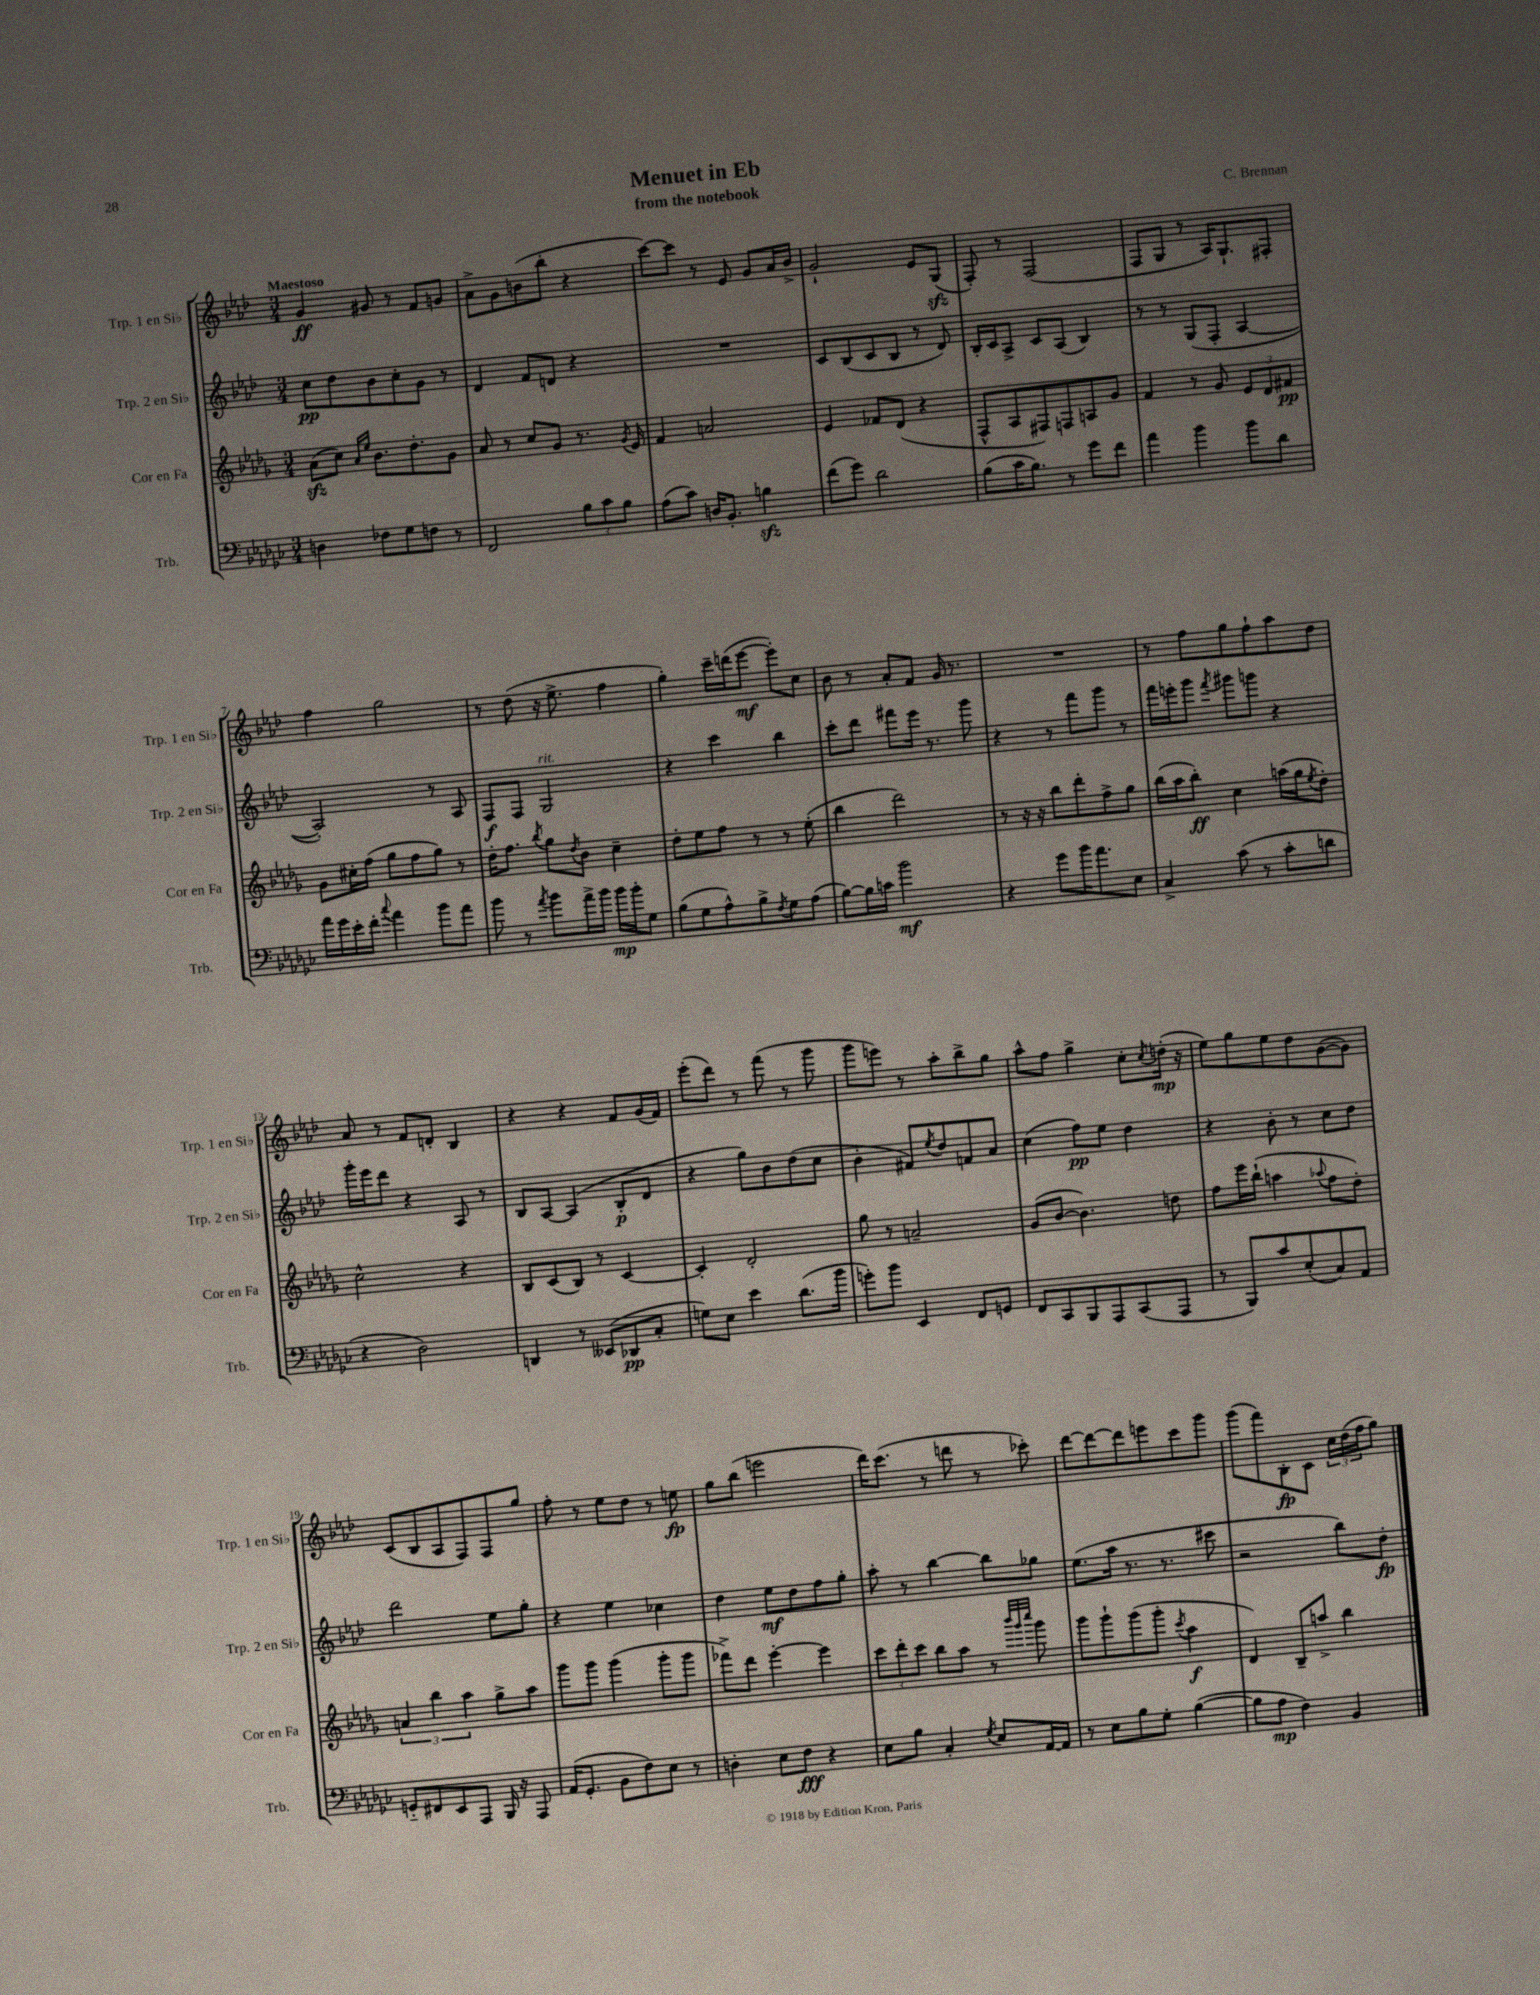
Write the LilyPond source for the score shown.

\header { title = "Menuet in Eb" composer = "C. Brennan" subtitle = "from the notebook" }
<<
\new StaffGroup <<
\new Staff = "s0" \with { instrumentName = "Trp. 1 en Sib" shortInstrumentName = "Trp. 1 en Sib" } {
    \clef treble \key aes \major \numericTimeSignature \time 3/4 \tempo "Maestoso"
    g'4\ff gis'8 r8 f'8 g'8 |
    aes'8-> g'8 b'8( bes''8-. r4 |
    c'''8~) c'''8 r8 ees'8 g'8 aes'16 bes'16-> |
    g'2-! ees'8 g8\sfz( |
    f8-.) r8 f2( |
    f8 g8 r8 aes16) g8.-! fis8-. |
    f''4 g''2 |
    r8 des''8( r16 ees''8.-> f''4 |
    g''4-.) c'''16-- d'''16( ees'''8~\mf ees'''8-.) c''8 |
    bes'8 r8 aes'8-. f'8 g'16 r8. |
    R2. |
    r8 f''8 g''8 f''8-! aes''8 des''8 |
    aes'8 r8 f'8 d'8-. bes4 |
    r4 r4 f'8 g'16( f'16) |
    ees'''8-.( des'''8) r8 f'''8( r8 g'''8 |
    g'''8 e'''8) r8 aes''8-. bes''8-> g''8 |
    aes''8-^ f''8 g''4-> c''8-. \acciaccatura { c''8 } d''16-.\mp( r16 |
    ees''8) g''8 ees''8 des''8 g'8~( g'8) |
    c'8( bes8 aes8 f8) f8 g''8 |
    f''8-. r8 ees''8 des''8 r8 e''8\fp |
    g''8 bes''8( e'''2 |
    des'''16) c'''8.( r8 d'''8 r8 ces'''8-.) |
    des'''8~ des'''8~ des'''8 e'''8 c'''8 g'''8 |
    g'''8( f'''8) bes8-.\fp c'8 \tuplet 3/2 { c''16 des''16( f''16 } g''8) \bar "|." |
}
\new Staff = "s1" \with { instrumentName = "Trp. 2 en Sib" shortInstrumentName = "Trp. 2 en Sib" } {
    \clef treble \key aes \major \numericTimeSignature \time 3/4
    c''8\pp des''8 bes'8 c''8-. g'8 r8 |
    des'4 f'8 d'8 r4 |
    R2. |
    c'8 bes8( c'8 bes8 r8 des'8) |
    bes16-. c'16 aes8-> c'8 aes8( bes4) |
    r8 r8 g8( f8-. aes4~ |
    aes2-.) r8 aes8 |
    f8\f f8 g2^\markup { \italic "rit." } |
    r4 c'''4 bes''4 |
    c'''8-. des'''8 fis'''8 ees'''16 r8. g'''8 |
    r4 r8 f'''8 g'''8 r8 |
    f'''16 e'''16-. g'''8 \acciaccatura { f'''8 } gis'''8 g'''8 r4 |
    g'''16-. ees'''16 des'''8 r4 aes8 r8 |
    bes8 aes8~ aes4( bes8-.\p des'8 |
    r4 g''8) bes'8 des''8( c''8 |
    bes'4-. fis'8) \acciaccatura { ees''8 } des''8 f'8 aes'8 |
    c''4( f''8\pp) ees''8 des''4 |
    r4 bes'8-. r8 c''8 des''8 |
    des'''2 ees''8 g''8-. |
    r4 ees''4 ces''4 |
    des''4 ees''8\mf des''8 f''8 g''8-. |
    aes''8-. r8 bes''4~ bes''8 ges''8 |
    ees''8.( aes''16 r8. r8. cis'''8 |
    r2 bes''8) des''8-.\fp \bar "|." |
}
\new Staff = "s2" \with { instrumentName = "Cor en Fa" shortInstrumentName = "Cor en Fa" } {
    \clef treble \key des \major \numericTimeSignature \time 3/4
    aes'8\sfz( c''8) \grace { aes'16 ees''16 } bes'8. des''8.-. ges'8 |
    aes'8 r8 c''8 ges'8 r8. \acciaccatura { ges'8 } ees'16 |
    f'4 a'2 |
    ees'4 fes'8 des'8( r4 |
    f8-^ aes8 fis8) f8 a8 ges'8 |
    f'4 r8 ges'8 \tuplet 3/2 { ees'8 des'8 fis'8\pp } |
    ges'8 cis''16-. f''16( ges''8 f''8 ges''8) r8 |
    des''16-. f''8. \acciaccatura { bes''8 } ges''8 \acciaccatura { des''8 } bes'8 c''4-- |
    des''8-. ees''8 f''8 r8 r8 ees''8-.( |
    bes''4 des'''2) |
    r8 r16 r16 bes''8 des'''8-. f''8-> ges''8 |
    bes''16( aes''16 bes''8-.\ff) c''4 a''16( ges''16 \acciaccatura { ees''8 } des''8-.) |
    c''2-^ r4 |
    bes8 c'8( bes8) r8 c'4~ |
    c'4-. des'2-. |
    ges''8 r8 a'2-- |
    ges'8( bes'8~ bes'4.) d''8 |
    f''8 ees'''16 bes''16-!( a''4 \appoggiatura { aes''8 } f''8 des''8-.) |
    \tuplet 3/2 { a'4 bes''4 aes''4 } ges''8-> aes''8 |
    ges'''8 ges'''8 ges'''4( ges'''8-. ges'''8 |
    fes'''8->) des'''8 ees'''4~-. ees'''4 |
    \tuplet 3/2 { c'''8 des'''8-. c'''8 } bes''8 aes''8 r8 \grace { bes'''32 ges'''32 c''''32 } ges'''8 |
    ges'''8 ges'''8-! ges'''8( ges'''8-. \acciaccatura { c'''8 } aes''4\f |
    des'4) bes8-- a''8-> bes''4 \bar "|." |
}
\new Staff = "s3" \with { instrumentName = "Trb." shortInstrumentName = "Trb." } {
    \clef bass \key ges \major \numericTimeSignature \time 3/4
    d4 fes8 ges8 f8 r8 |
    f,2 \tuplet 3/2 { bes8 ces'8 bes8 } |
    aes8( ces'8) d16 bes,8.-. b4\sfz |
    f'8( ges'8) des'2 |
    bes8( ces'16 bes8.) r8 ges'8 f'8 |
    aes'4 bes'4 bes'8 des'8 |
    aes'16 ges'16 ees'16-. f'16-. \appoggiatura { ces''8 } aes'4 bes'8 aes'8 |
    bes'8 r8 \acciaccatura { aes'8 } bes'8 aes'16-> bes'16 bes'16\mp bes'16-. ges8 |
    bes8( ges8 aes8-^) bes8-> \acciaccatura { f8 } ges8 aes8( |
    bes8~) bes16 c'16 bes'2\mf |
    r4 ges'8 bes'16 aes'8. ees8 |
    ces4-> ces'8( r8 ces'8-. d'8 |
    r4 des2) |
    d,4 r8 eeses,8( des,8\pp ces8-. |
    g8) ees8 ees'4 des'8.( bes'16 |
    g'8-.) bes'8 ees,4 f,8 g,8 |
    f,8 ces,8 bes,,8 aes,,8 ces,8( aes,,8 |
    r8 bes,,8) ces'8 ees8-.( ces8) aes,8 |
    g,8-_ fis,8 ees,8 aes,,8 bes,,16 r16 aes,,8 |
    aes,16( ges,8.-. bes,8 f8) ees8 r8 |
    d4-. ees8 f8\fff r4 |
    ees8 bes8 ces4-. \acciaccatura { ges8 } ees8 aes,16~ aes,16 |
    r8 ees8 bes8 ges8-. bes4~( |
    bes8 aes8\mp f4) bes,4 \bar "|." |
}
>>
>>
